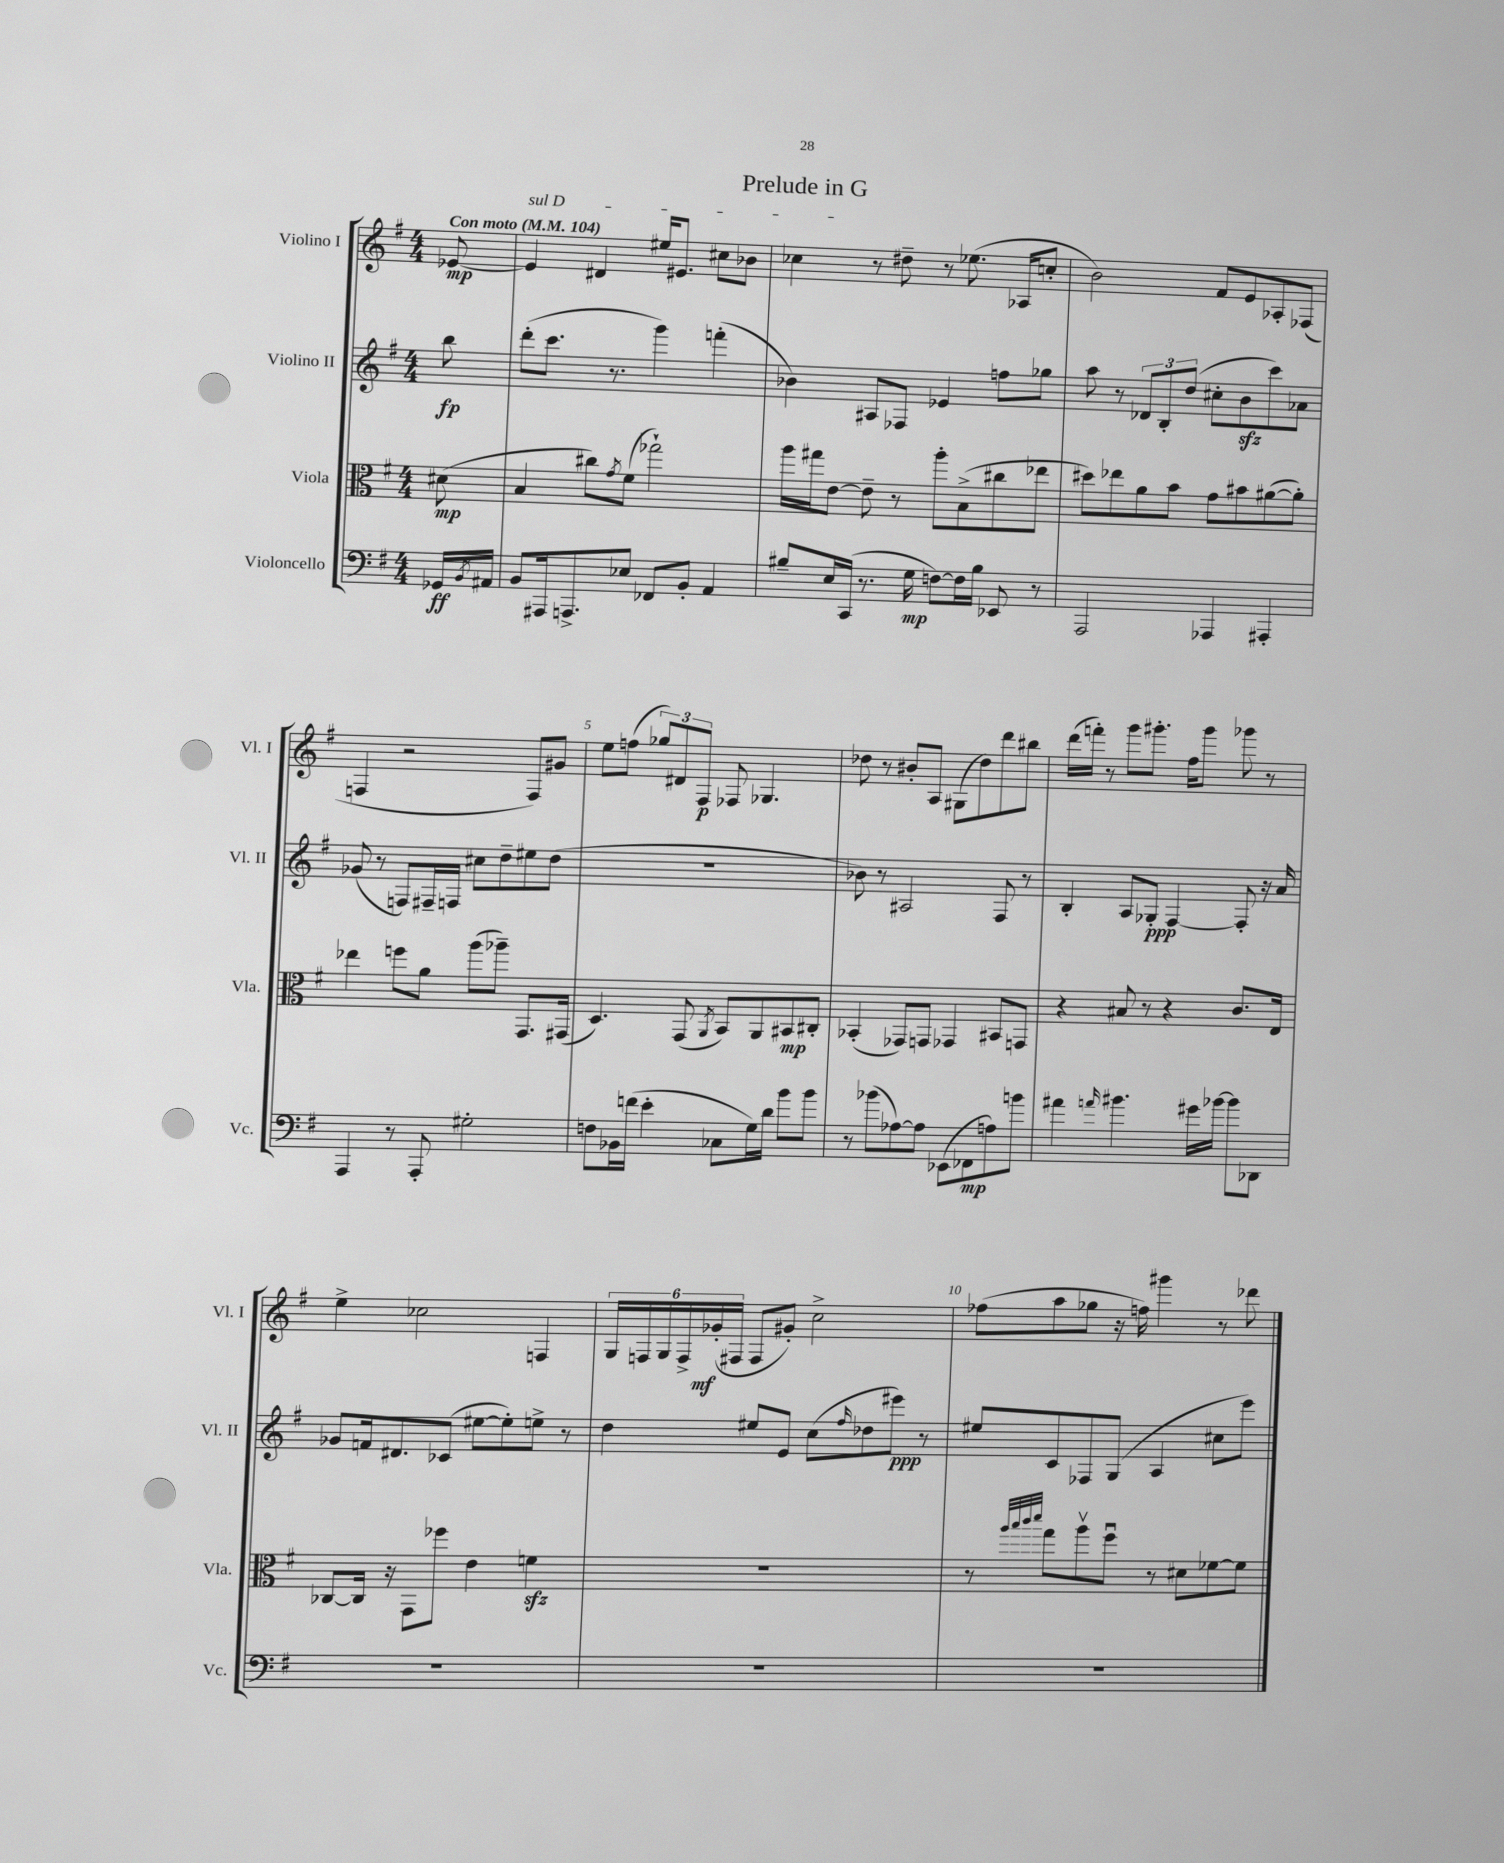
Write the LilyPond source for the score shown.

\header { title = "Prelude in G" }
<<
\new StaffGroup <<
\new Staff = "s0" \with { instrumentName = "Violino I" shortInstrumentName = "Vl. I" } {
    \clef treble \key g \major \numericTimeSignature \time 4/4 \partial 8 \tempo "Con moto" 4 = 104
    ees'8~\mp |
    \once \override TextSpanner.bound-details.left.text = \markup { \italic "sul D" } ees'4\startTextSpan dis'4 eis''16 eis'8. cis''8 bes'8 |
    ces''4\stopTextSpan r8 dis''8-- r8 ees''8.( aes16 c''8-. |
    b'2) fis'8 e'8 aes8-. fes8( |
    f4 r2 f8) gis'8 |
    e''8 f''8( \tuplet 3/2 { ges''8) dis'8 fis8\p } fes8 ges4. |
    des''8 r8 bis'8-. a8 gis8( des''8) d'''8 bis''8 |
    d'''16( f'''16-.) r8 g'''8 gis'''8.-. fis''16 gis'''8 ges'''8 r8 |
    e''4-> ces''2 f4 |
    \tuplet 6/4 { g16 f16 g16 f16-> ges'16-.\mf( fis16 } fis8 gis'8-.) c''2-> |
    fes''8( a''8 ges''8 r16 f''16) gis'''4 r8 des'''8 \bar "|." |
}
\new Staff = "s1" \with { instrumentName = "Violino II" shortInstrumentName = "Vl. II" } {
    \clef treble \key g \major \numericTimeSignature \time 4/4 \partial 8
    b''8\fp |
    d'''8-.( c'''8. r8. g'''4) f'''4-.( |
    bes'4) ais8 fes8 ees'4 f''8 ges''8 |
    a''8 r8 \tuplet 3/2 { des'8 b8-. d''8( } cis''8-. b'8\sfz c'''8) aes'8 |
    ges'8( r8 f8) fis16-- f16 cis''8 d''8-- eis''8 d''8( |
    R1 |
    bes'8) r8 ais2 fis8 r8 |
    b4-. a8 ges8-.\ppp fis4~ fis8-. r16 a'16 |
    ges'8 f'16 dis'8. ces'8( eis''8~ eis''8-.) e''8-> r8 |
    d''4 eis''8 e'8 c''8( \grace { fis''16 } des''8 eis'''8\ppp) r8 |
    eis''8 c'8 fes8 g8( a4 cis''8 e'''8) \bar "|." |
}
\new Staff = "s2" \with { instrumentName = "Viola" shortInstrumentName = "Vla." } {
    \clef alto \key g \major \numericTimeSignature \time 4/4 \partial 8
    dis'8\mp( |
    b4 cis''8) \acciaccatura { g'8 } fis'8( ges''2-!) |
    a''16 gis''16 e'8~ e'8-- r8 a''8-. b8->( cis''8 ees''8 |
    dis''8) ees''8 a'8 b'8 g'8 bis'8 ais'8~( ais'8-.) |
    ees''4 f''8 a'8 a''8( aes''8--) g,8. gis,16( |
    d4.) g,8( \acciaccatura { a,8 } b,8) a,8 bis,8\mp cis8-. |
    bes,4-.( ges,8) g,8 ges,4 bis,8 g,8 |
    r4 bis8 r8 r4 c'8. e16 |
    ces8~ ces16 r16 g,8 fes''8 e'4 f'4\sfz |
    R1 |
    r8 \grace { a''32 b''32 c'''32 d'''32 } g''8 a''8\upbow fis''8\downbow r8 dis'8 fes'8~ fes'8 \bar "|." |
}
\new Staff = "s3" \with { instrumentName = "Violoncello" shortInstrumentName = "Vc." } {
    \clef bass \key g \major \numericTimeSignature \time 4/4 \partial 8
    ges,16\ff \acciaccatura { b,8 } ais,16 |
    b,8 ais,,16 a,,8.-> ees8 fes,8 b,8-. a,4 |
    bis8-- e16 c,16( r8. g16\mp f8~) f16 bis16 ees,8 r8 |
    a,,2 aes,,4 ais,,4-. |
    a,,4 r8 a,,8-. gis2-. |
    f8 bes,16 f'16( e'4-. ces8 g16) d'16 b'8 b'8 |
    r8 bes'8( aes8~) aes8 ees,8( fes,8\mp a8) b'8 |
    ais'4 \grace { a'16 } bis'4. gis'16 bes'16~ bes'8 des,8 |
    R1 |
    R1 |
    R1 \bar "|." |
}
>>
>>
\layout { \context { \Score \override BarNumber.break-visibility = ##(#f #t #t) barNumberVisibility = #(every-nth-bar-number-visible 5) } }
